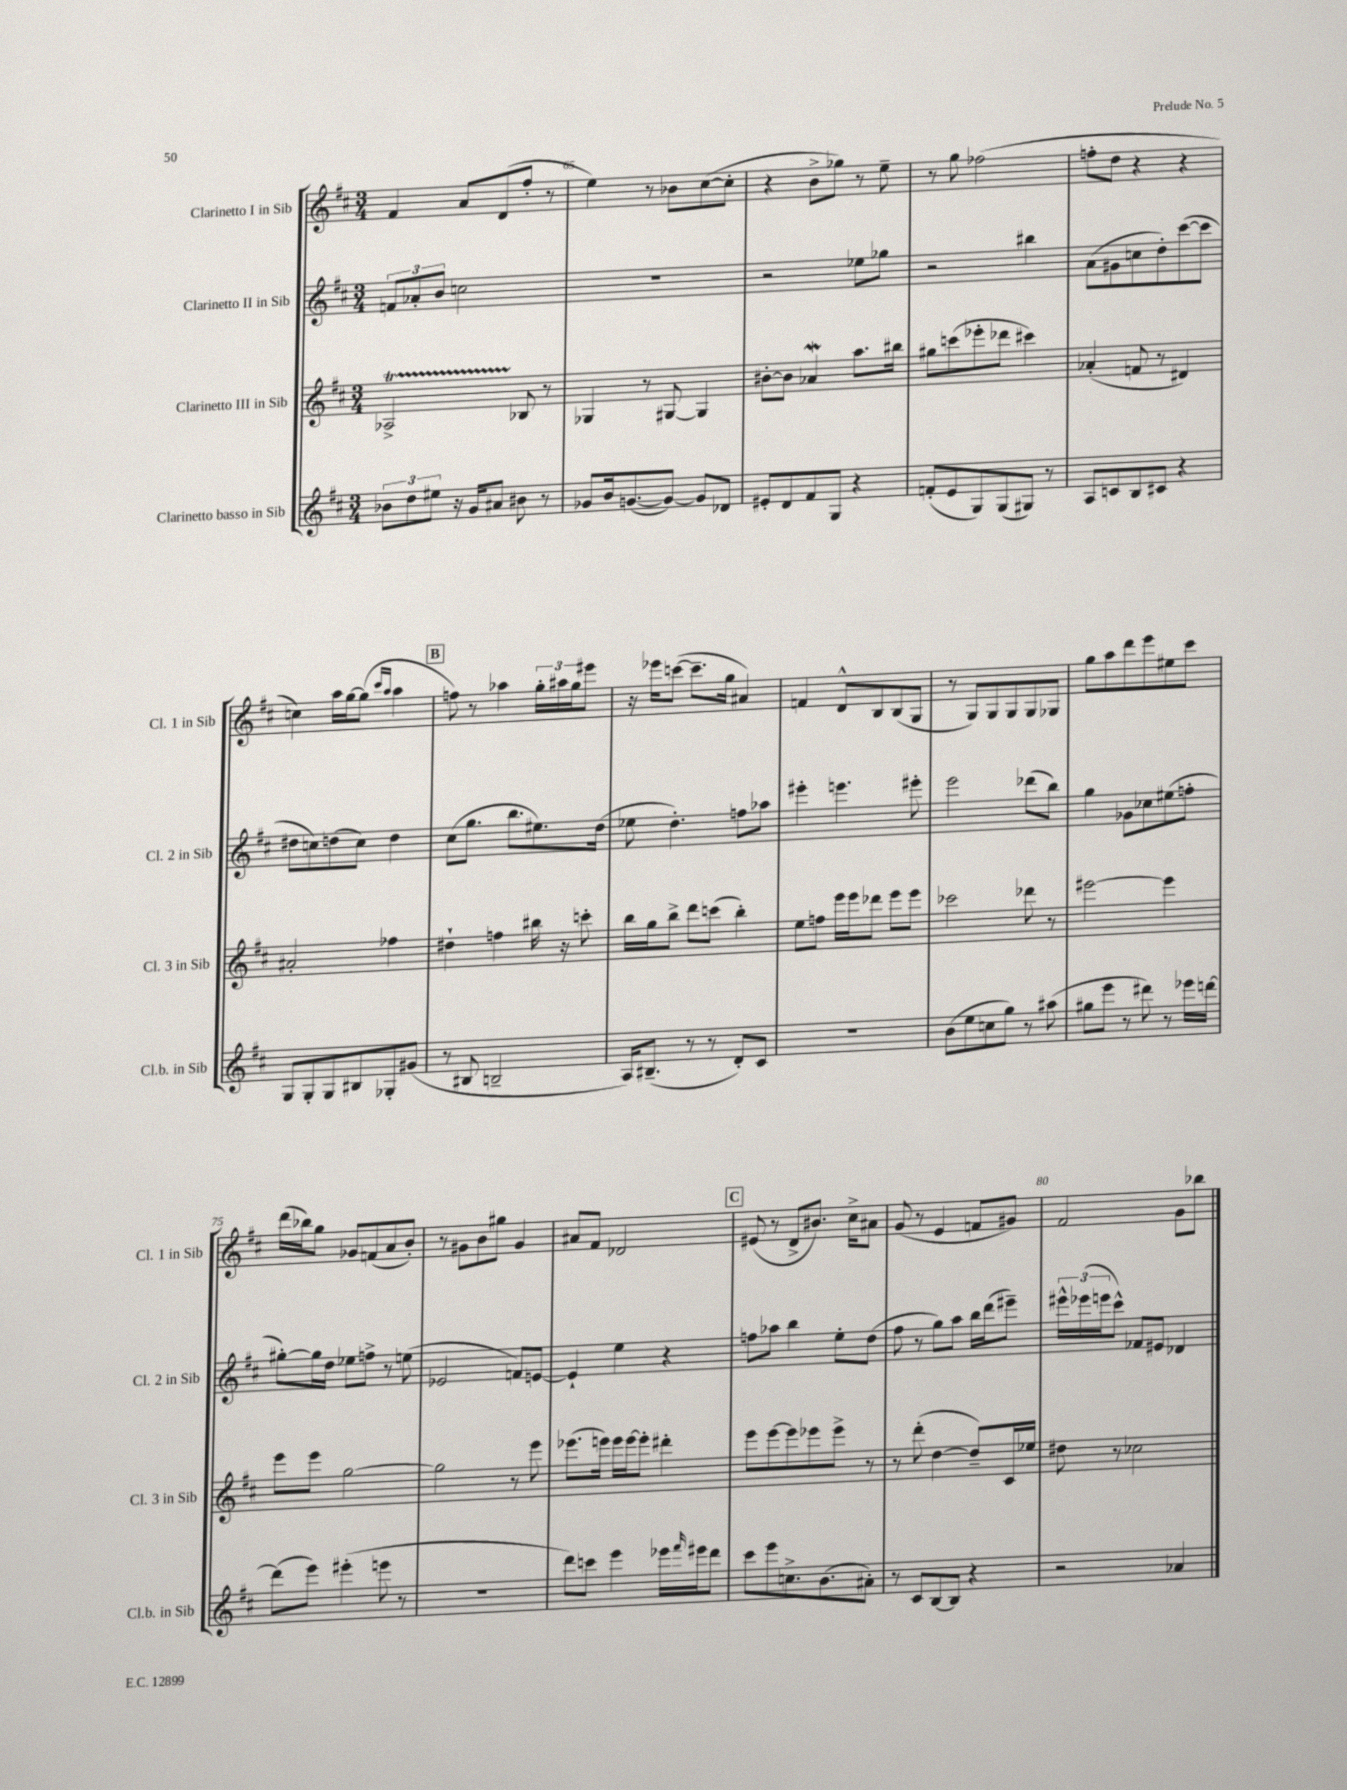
<<
\new StaffGroup <<
\new Staff = "s0" \with { instrumentName = "Clarinetto I in Sib" shortInstrumentName = "Cl. 1 in Sib" } {
    \clef treble \key d \major \numericTimeSignature \time 3/4
    fis'4 a'8 d'8( fis''8-. r8 |
    e''4) r8 bes'8 cis''8~( cis''8-. |
    r4 b'8-> ges''8) r8 e''8-- |
    r8 g''8 fes''2( |
    f''8-. d''8 r4 r4 |
    c''4) a''16 g''16~ g''8( \grace { cis'''16 a''16 } a''4 |
    \mark \markup { \box "B" } f''8) r8 aes''4 \tuplet 3/2 { g''16-. ais''16 g''16 } eis'''8 |
    r16 ees'''16 c'''8~( c'''8.-- g''16 ais'4) |
    f'4 d'8-^ b8 b8( g8 |
    r8 g8) g8 g8 g8 ges8 |
    g''8 a''8 d'''8 e'''8 eis''8 cis'''8 |
    d'''16( bes''16) g''8 ges'8 f'8( a'8 b'8-.) |
    r8 gis'8 b'8 gis''8 gis'4 |
    ais'8 fis'8 des'2 |
    \mark \markup { \box "C" } eis'8( r8 d'8-> bis'8.) cis''16-> ais'8 |
    g'8( r8 e'4 f'8 gis'8) |
    fis'2 g'8 bes''8 \bar "|." |
}
\new Staff = "s1" \with { instrumentName = "Clarinetto II in Sib" shortInstrumentName = "Cl. 2 in Sib" } {
    \clef treble \key d \major \numericTimeSignature \time 3/4
    \tuplet 3/2 { f'8 aes'8-. b'8 } c''2 |
    R2. |
    r2 ees''8 ges''8 |
    r2 bis''4 |
    a'8( gis'8 c''8 d''8-.) cis'''8~( cis'''8 |
    dis''8 c''8) d''8( c''8) d''4 |
    \mark \markup { \box "B" } cis''8( g''8. b''8. eis''8.) d''16( |
    ees''8 d''4.-.) f''8 aes''8 |
    eis'''4-. e'''4. eis'''8-. |
    e'''2 des'''8( b''8) |
    g''4 ges'8 ces''8 eis''8( f''8-. |
    gis''8~-.) gis''16 d''16 ees''8 f''8-> r8 e''8( |
    ees'2 f'8) e'8~ |
    e'4-! e''4 r4 |
    \mark \markup { \box "C" } f''8 aes''8 b''4 e''8-. d''8( |
    fis''8 r8 g''8) a''8 b''16 d'''16( eis'''8--) |
    \tuplet 3/2 { eis'''16-^ ees'''16( e'''16 } cis'''8-^) fes'8 eis'8 des'4 \bar "|." |
}
\new Staff = "s2" \with { instrumentName = "Clarinetto III in Sib" shortInstrumentName = "Cl. 3 in Sib" } {
    \clef treble \key d \major \numericTimeSignature \time 3/4
    aes2->\startTrillSpan bes8\stopTrillSpan r8 |
    ges4 r8 gis8~ gis4 |
    bis'8~-. bis'8 aes'4\mordent a''8. bis''16 |
    gis''8 c'''8( ees'''8-. des'''8 cis'''4) |
    aes'4-.( f'8 r8 dis'4) |
    ais'2-. fes''4 |
    \mark \markup { \box "B" } dis''4-! f''4 bis''16 r16 c'''8-. |
    b''16 g''16 b''8-> d'''8 c'''8( b''4-.) |
    e''8 f''8 e'''16 e'''16 des'''8 e'''8 e'''8 |
    ces'''2 des'''8 r8 |
    eis'''2~ eis'''4 |
    e'''8 e'''8 g''2~ |
    g''2 r8 e'''8 |
    ees'''8.( e'''16) e'''16 e'''16~ e'''8-. dis'''4-. |
    \mark \markup { \box "C" } e'''8 e'''8~ e'''8 ees'''8 ees'''8-> r8 |
    r8 d'''8-.( d''4~ d''8--) cis'16 ees''16 |
    dis''8 r8 ces''2 \bar "|." |
}
\new Staff = "s3" \with { instrumentName = "Clarinetto basso in Sib" shortInstrumentName = "Cl.b. in Sib" } {
    \clef treble \key d \major \numericTimeSignature \time 3/4
    \tuplet 3/2 { bes'8 d''8 eis''8 } r16 g'16 ais'8 bis'8 r8 |
    ges'8 b'16 g'8.~( g'8~) g'8 des'8 |
    eis'8-. d'8 fis'8 g8 r4 |
    f'8-.( e'8 g8) g8( gis8) r8 |
    a8 c'8 b8 cis'8 r4 |
    g8 g8-. g8 bis8 ges8-. gis'8( |
    \mark \markup { \box "B" } r8 bis8 b2-- |
    a16) bis8.--( r8 r8 d'8-.) cis'8 |
    R2. |
    b'8( e''8 c''8 g''8) r8 ais''8( |
    gis''8 e'''8 r8 dis'''8) r8 ees'''16 d'''16~ |
    d'''8( e'''8) eis'''4-.( e'''8 r8 |
    R2. |
    d'''8) c'''8 e'''4 ees'''16 \grace { fis'''16 } eis'''16 d'''8 |
    \mark \markup { \box "C" } cis'''8 e'''8 c''8.-> b'8.( ais'8-.) |
    r8 cis'8 b8~ b8 r4 |
    r2 aes'4 \bar "|." |
}
>>
>>
\layout { \context { \Score currentBarNumber = #64 \override BarNumber.break-visibility = ##(#f #t #t) barNumberVisibility = #(every-nth-bar-number-visible 5) } }
